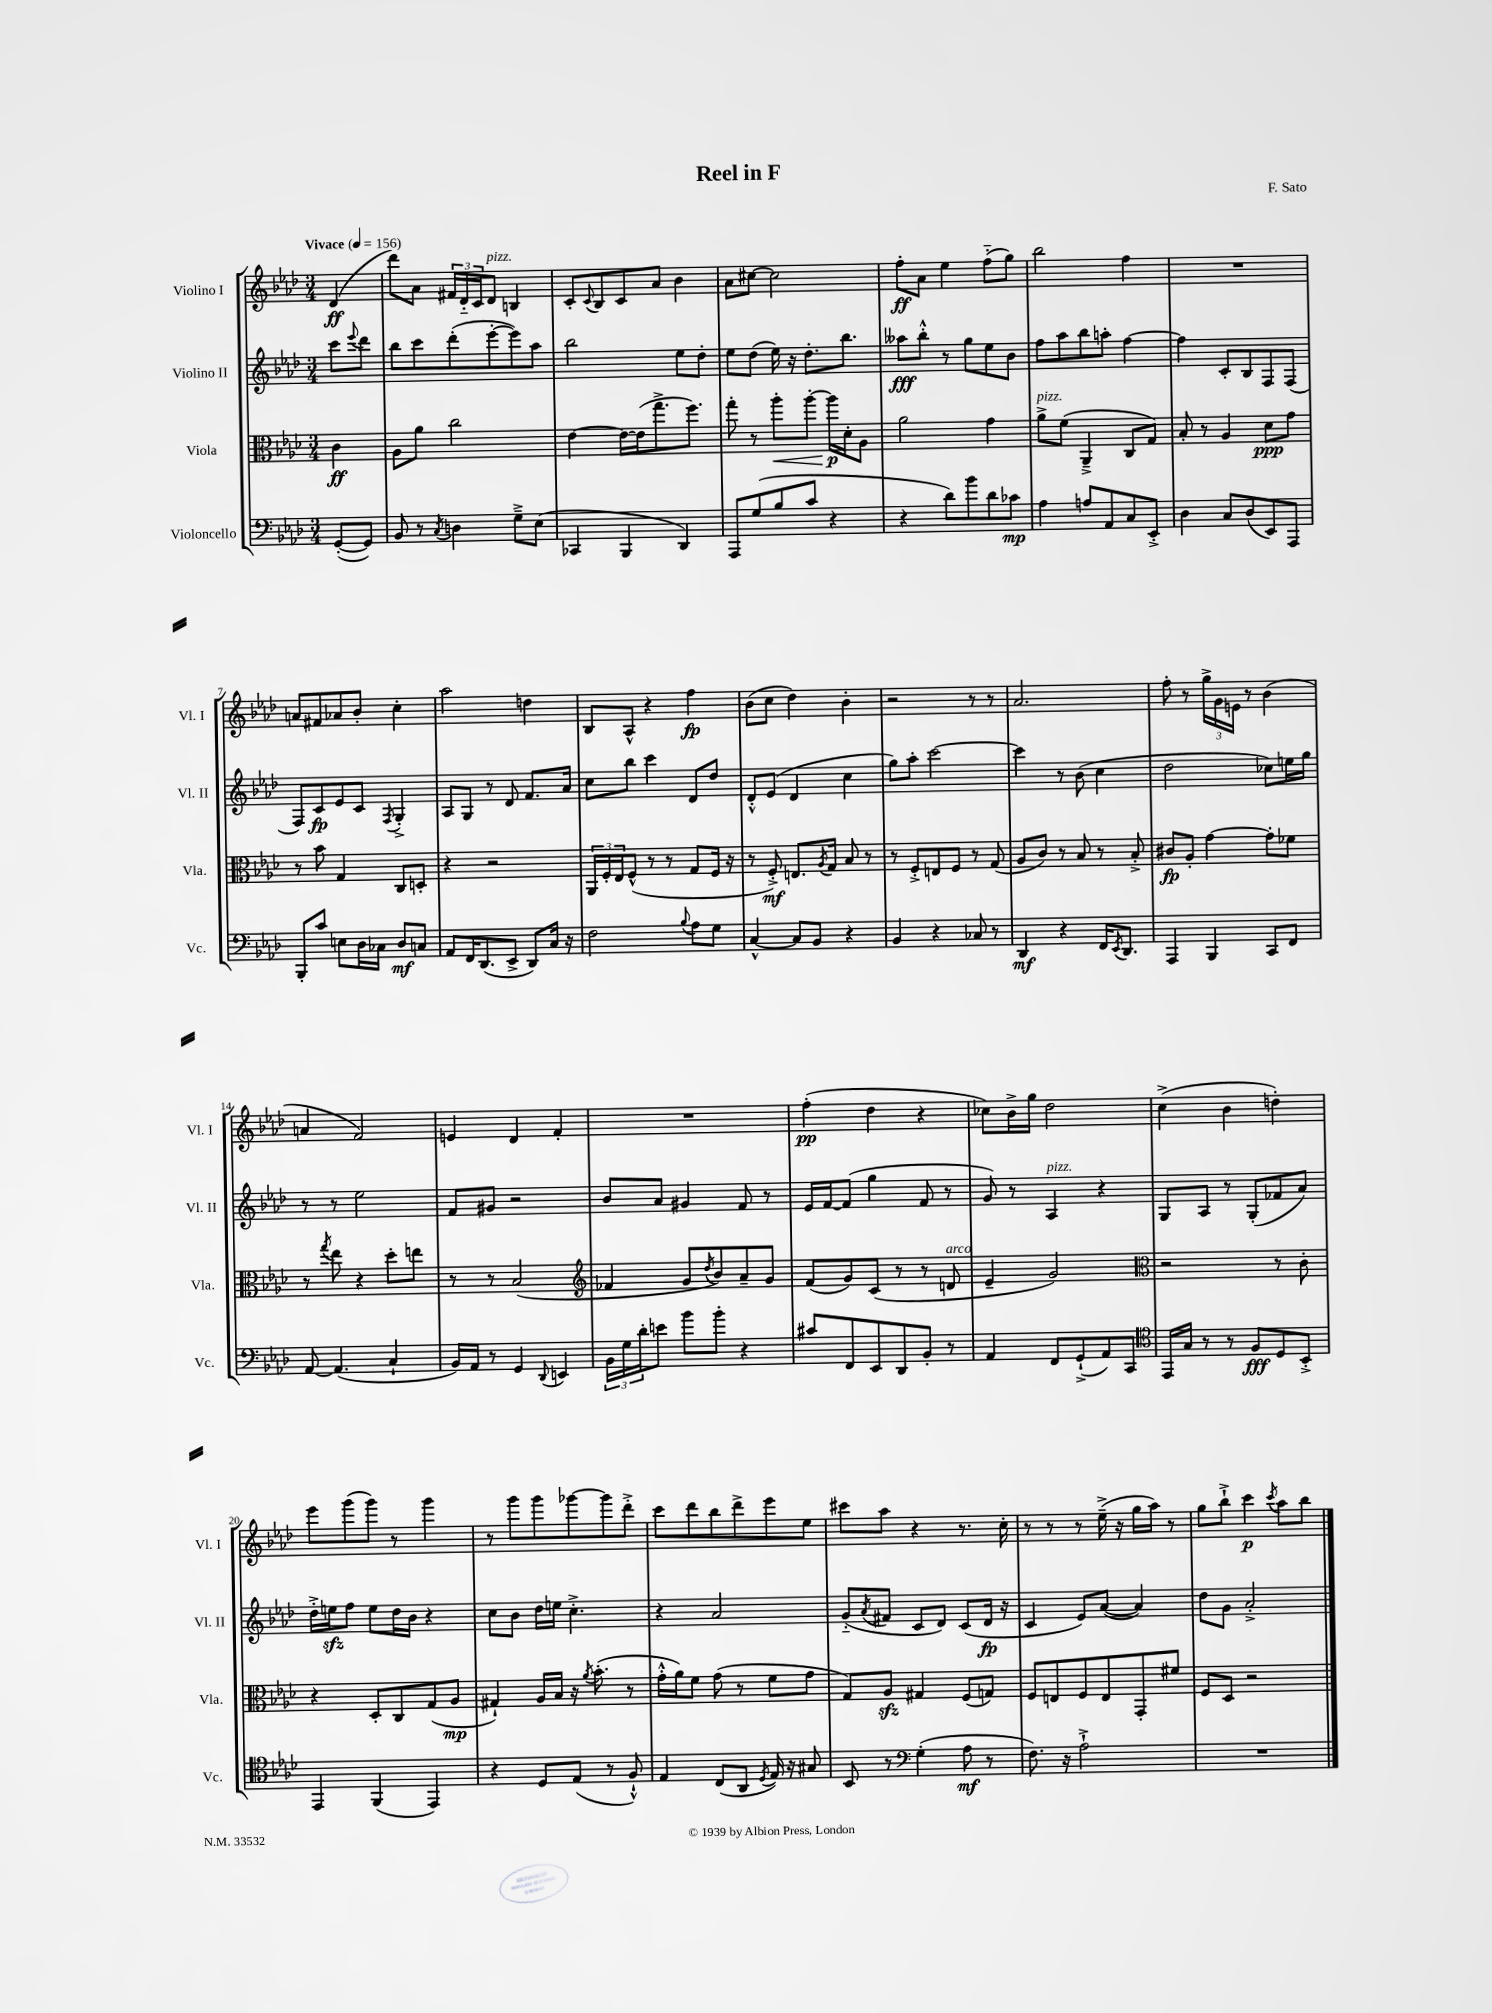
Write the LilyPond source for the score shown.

\header { title = "Reel in F" composer = "F. Sato" }
<<
\new StaffGroup <<
\new Staff = "s0" \with { instrumentName = "Violino I" shortInstrumentName = "Vl. I" } {
    \clef treble \key aes \major \numericTimeSignature \time 3/4 \partial 4 \tempo "Vivace" 4 = 156
    des'4\ff( |
    des'''8) aes'8 \tuplet 3/2 { fis'16 des'16-_ c'16 } des'8^\markup { \italic "pizz." } b4 |
    c'8-. \appoggiatura { c'8 } bes8 c'8 aes'8 bes'4 |
    aes'8 cis''8~ cis''2 |
    f''8-.\ff aes'8 ees''4 f''8-_( g''8) |
    bes''2 f''4 |
    R2. |
    a'8 fis'8 aes'8 bes'8-. c''4-. |
    aes''2 d''4 |
    bes8 aes8-^ r4 f''4\fp |
    bes'8( c''8 des''4) bes'4-. |
    r2 r8 r8 |
    aes'2. |
    f''8-. r8 \tuplet 3/2 { g''16-> g'16 e'16 } r8 bes'4( |
    a'4 f'2) |
    e'4 des'4 f'4-. |
    R2. |
    f''4-.\pp( des''4 r4 |
    ces''8) bes'16-> g''16 des''2 |
    c''4->( bes'4 d''4-.) |
    ees'''8 g'''8( g'''8) r8 g'''4 |
    r8 g'''8 g'''8 ges'''8~ ges'''8 des'''8-.-> |
    c'''8 des'''8 bes''8 des'''8-> ees'''8 ees''8 |
    cis'''8 aes''8 r4 r8. c''16-. |
    r8 r8 r8 ees''16--->( r16 g''16 aes''16) r8 |
    g''8 bes''8-!-> c'''4\p \acciaccatura { c'''8 } aes''8 bes''8 \bar "|." |
}
\new Staff = "s1" \with { instrumentName = "Violino II" shortInstrumentName = "Vl. II" } {
    \clef treble \key aes \major \numericTimeSignature \time 3/4 \partial 4
    c'''8 \appoggiatura { ees'''8 } des'''8 |
    bes''8 c'''8 des'''8-.( ees'''8~-. ees'''8) aes''8 |
    bes''2 ees''8 des''8-. |
    ees''8 des''8( ees''16) r16 des''8.-. bes''8. |
    aeses''8\fff bes''8-.-^ r8 g''8 ees''8 bes'8 |
    f''8 aes''8 bes''8 a''8-. f''4~ |
    f''4 c'8-. bes8 f8 f8( |
    f8) c'8\fp ees'8 c'8 \acciaccatura { f8 } g4-.-> |
    aes8 g8 r8 des'8 f'8. aes'16 |
    c''8 bes''8 c'''4 des'8 des''8 |
    des'8-.-^ ees'8( des'4 c''4 |
    g''8) aes''8-. c'''2~ |
    c'''4 r8 bes'8( c''4 |
    des''2 ces''8) e''16 g''16 |
    r8 r8 ees''2 |
    f'8 gis'8 r2 |
    bes'8 aes'8 gis'4 f'8 r8 |
    ees'16 f'16~ f'8( g''4 f'8 r8 |
    g'8) r8 aes4^\markup { \italic "pizz." } r4 |
    g8 aes8 r8 g8-.( fes'8 aes'8) |
    des''16-.-> e''16\sfz f''8 e''8 des''16 bes'16 r4 |
    c''8 bes'8 des''16 e''16 c''4.-.-> |
    r4 aes'2 |
    g'8-_( \acciaccatura { aes'8 } fis'8 c'8 des'8) c'8( des'16\fp r16 |
    c'4 ees'8) aes'8~( aes'4) |
    des''8 g'8 aes'2-.-> \bar "|." |
}
\new Staff = "s2" \with { instrumentName = "Viola" shortInstrumentName = "Vla." } {
    \clef alto \key aes \major \numericTimeSignature \time 3/4 \partial 4
    c'4\ff |
    aes8 aes'8 c''2 |
    ees'4~ ees'16~ ees'16( g''8.-> f''8.) |
    g''8-. r8 aes''8-.\< aes''8~-. aes''16\p\! des'16-. aes8 |
    aes'2 g'4 |
    aes'8->^\markup { \italic "pizz." } f'8( aes,4---> c8 g8) |
    bes8-. r8 aes4 des'8\ppp g'8 |
    r8 bes'8 g4 c8 d8-. |
    r4 r2 |
    \tuplet 3/2 { aes,16 f16-. ees16 } f8-^( r8 r8 g8 f16 r16 |
    r8 f8-.->\mf) e8. \acciaccatura { aes8 } g16 bes8 r8 |
    r8 f8-.-> e8 f8 r8 g8( |
    aes8 c'8) r8 bes8 r8 bes8-.-> |
    cis'8\fp aes8-. g'4~ g'8-. fes'8 |
    r8 \acciaccatura { g''8 } ees''8 r4 des''8-. e''8 |
    r8 r8 bes2( |
    \clef treble fes'4 g'8 \acciaccatura { des''8 } bes'8) aes'8-- g'8 |
    f'8( g'8) c'8( r8 r8 d'8^\markup { \italic "arco" } |
    ees'4-- g'2) |
    \clef alto r2 r8 c'8-. |
    r4 des8-. c8 g8( aes8\mp |
    gis4-!) aes16 bes16 r16 \acciaccatura { aes'8 } bes'8.-.( r8 |
    g'16-.-^ aes'16) f'8 g'8( r8 f'8 g'8 |
    g8) aes8\sfz gis4 f8( g8) |
    f8 e8 f8 e8 g,8-. fis'8 |
    f8 des8 r2 \bar "|." |
}
\new Staff = "s3" \with { instrumentName = "Violoncello" shortInstrumentName = "Vc." } {
    \clef bass \key aes \major \numericTimeSignature \time 3/4 \partial 4
    g,8~-.( g,8) |
    bes,8 r8 \acciaccatura { c8 } d4 g8---> ees8( |
    ces,4 bes,,4 des,4) |
    aes,,8 g8( bes8 c'8 r4 |
    r4 des'8) bes'8 des'8 ces'8\mp |
    aes4 a8 aes,8 c8 ees,8-.-> |
    des4 c8 des8( ees,8) aes,,8 |
    bes,,8-. c'8 e8 des16 ces16 des8\mf c8 |
    aes,8 f,16 des,8.( ees,8-> des,8) c16 r16 |
    f2 \appoggiatura { bes8 } aes8 g8 |
    c4~-^ c8 bes,8 r4 |
    bes,4 r4 ces8 r8 |
    des,4\mf r4 f,16 \acciaccatura { ees,8 } des,8. |
    aes,,4 bes,,4 c,8 f,8 |
    aes,8~ aes,4.( c4-! |
    bes,16) aes,16 r8 g,4 \appoggiatura { des,8 } e,4 |
    \tuplet 3/2 { bes,16 g16 des'16-. } e'8 bes'8 bes'8-. r4 |
    cis'8 f,8 ees,8 des,8 bes,8-. r8 |
    aes,4 f,8 g,8-!->( aes,8) c,8 |
    \clef tenor ees,16 g16 r8 r8 f8\fff des8 bes,8-.-> |
    ees,4 f,4( ees,4) |
    r4 des8 ees8( r8 f8-!-^) |
    ees4 c8( aes,8 \acciaccatura { des8 } ees16) r16 gis8 |
    bes,8 r8 \clef bass g4-.( aes8\mf r8 |
    f8.) r16 aes2-!-> |
    R2. \bar "|." |
}
>>
>>
